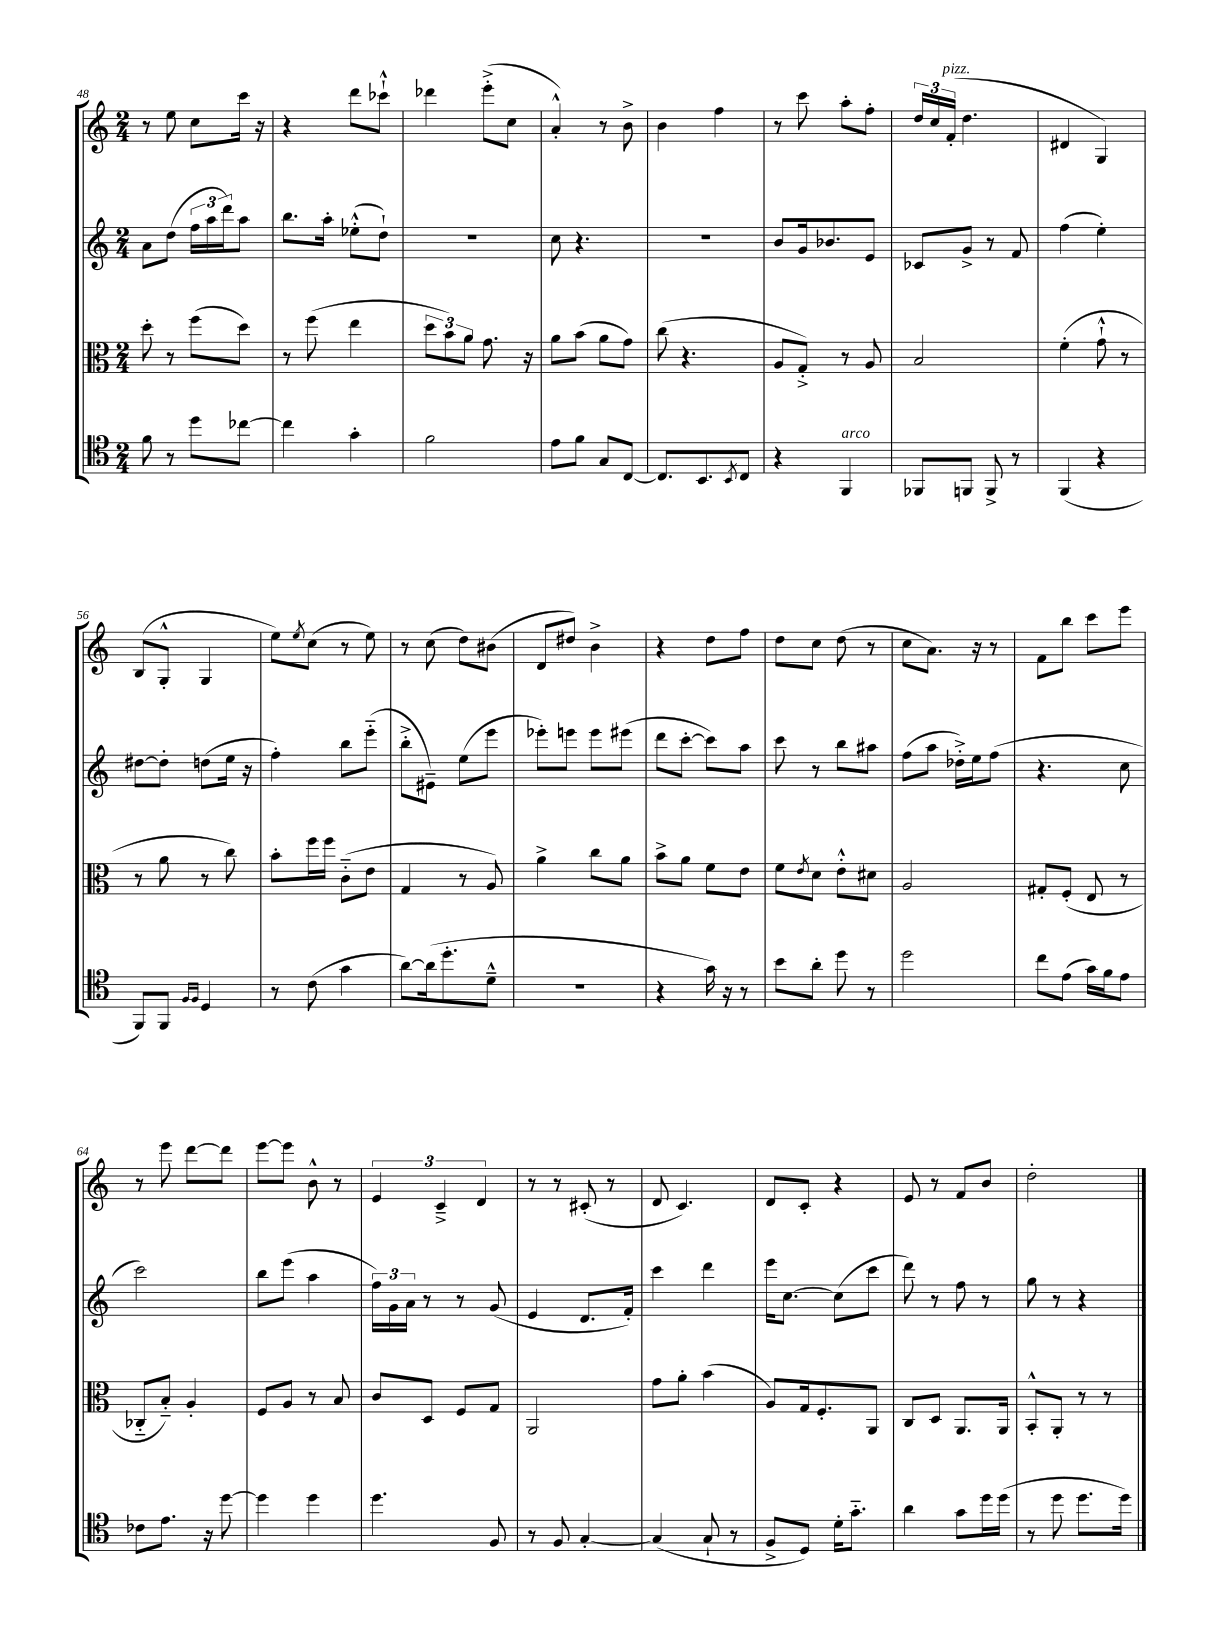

**kern	**kern	**kern	**kern
*staff4	*staff3	*staff2	*staff1
*clefC4	*clefC3	*clefG2	*clefG2
*k[]	*k[]	*k[]	*k[]
*M2/4	*M2/4	*M2/4	*M2/4
8f\	8dd'\	8a\L	8r
8r	8r	(8dd\J	8ee\
8dd\L	(8ff\L	24ff\LL	8cc\L
.	.	24aa\	.
.	.	24ddd\J)	.
[8cc-\J	8dd\J)	8aa\J	16ccc\Jk
.	.	.	16r
=	=	=	=
4cc-\]	8r	8.bb\L	4r
.	(8ff\	.	.
.	.	16aa'\Jk	.
4g'\	4ee\	(8ee-'^^\L	8ddd\L
.	.	8dd`\J)	8ccc-`^^\J
=	=	=	=
2f\	12dd\L	2r	4ddd-\
.	12b\)	.	.
.	12a\J	.	.
.	8.g\	.	(8eee'^\L
.	.	.	8cc\J
.	16r	.	.
=	=	=	=
8e\L	8a\L	8cc\	4a'^^/)
8f\J	(8b\J	4.r	.
8G/L	8a\L	.	8r
[8C/J	8g\J)	.	8b^\
=	=	=	=
8.C/]L	(8cc\	2r	4b\
.	4.r	.	.
8.BB/	.	.	.
.	.	.	4ff\
8qBB/	.	.	.
8C/J	.	.	.
=	=	=	=
4r	8A/L	8b/L	8r
.	8G'^/J)	16g/k	8ccc\
.	.	8.b-/	.
4FF/	8r	.	8aa'\L
.	8A/	8e/J	8ff'\J
=	=	=	=
8FF-/L	2B/	8c-/L	24dd/LL
.	.	.	24cc/
.	.	.	(24f'/JJ
8FF/J	.	8g^/J	4.dd\
8FF^/	.	8r	.
8r	.	8f/	.
=	=	=	=
(4FF/	(4f'\	(4ff\	4d#/
4r	8g`^^\	4ee'\)	4G/)
.	8r	.	.
=	=	=	=
8FF/L)	8r	[8dd#\L	(8B/L
8FF/J	8a\	8dd#'\]J	8G'^^/J
16qqF/LL	.	.	.
16qqF/JJ	.	.	.
4D/	8r	(8dd\L	4G/
.	8cc\)	16ee\Jk	.
.	.	16r	.
=	=	=	=
8r	8b'\L	4ff'\)	8ee\L)
.	.	.	8qee/
(8c\	16ff\L	.	(8cc\J
.	16ff\JJ	.	.
4g\	(8c'~\L	8bb\L	8r
.	8e\J	(8eee'~\J	8ee\)
=	=	=	=
[8a\L)	4G/	8bb'^\L	8r
(16a\]k	.	8e#~\J)	(8cc\
8.dd'\	.	.	.
.	8r	(8ee\L	8dd\L)
8d~^^\J	8A/)	8eee\J	(8b#\J
=	=	=	=
2r	4a^\	8eee-'\L)	8d/L
.	.	8eee\J	8dd#/J)
.	8cc\L	8eee\L	4b^\
.	8a\J	(8eee#\J	.
=	=	=	=
4r	8b^\L	8ddd\L	4r
.	8a\J	[8ccc'\J	.
16g\)	8f\L	8ccc\]L)	8dd\L
16r	.	.	.
8r	8e\J	8aa\J	8ff\J
=	=	=	=
8b\L	8f\L	8ccc\	8dd\L
.	8qe/	.	.
8a'\J	8d\J	8r	8cc\J
8dd\	8e'^^\L	8bb\L	(8dd\
8r	8d#\J	8aa#\J	8r
=	=	=	=
2dd\	2A/	(8ff\L	8cc\L
.	.	8aa\J	8.a\J)
.	.	16dd-'^\LL)	.
.	.	16ee\J	16r
.	.	(8ff\J	8r
=	=	=	=
8cc\L	8G#'/L	4.r	8f\L
(8e\J	(8F'/J	.	8bb\J
16g\LL)	8E/	.	8ccc\L
16f\J	.	.	.
8e\J	8r	8cc\	8eee\J
=	=	=	=
8c-\L	8C-'~/L	2ccc\)	8r
8.e\J	8B'~/J)	.	8eee\
.	4A'/	.	[8ddd\L
16r	.	.	.
[8dd\	.	.	8ddd\]J
=	=	=	=
4dd\]	8F/L	8bb\L	[8eee\L
.	8A/J	(8eee\J	8eee\]J
4dd\	8r	4aa\	8b^^\
.	8B/	.	8r
=	=	=	=
4.dd\	8c/L	24ff\LL)	6e/
.	.	24g\	.
.	.	24a\JJ	.
.	8D/J	8r	.
.	.	.	6c~^/
.	8F/L	8r	.
.	.	.	6d/
8F/	8G/J	(8g/	.
=	=	=	=
8r	2AA/	4e/	8r
8F/	.	.	8r
[4G'/	.	8.d/L	(8c#'/
.	.	.	8r
.	.	16f'/Jk)	.
=	=	=	=
(4G/]	8g\L	4ccc\	8d/
.	8a'\J	.	4.c/)
8G`/	(4b\	4ddd\	.
8r	.	.	.
=	=	=	=
8F^/L	8A/L)	16eee\LK	8d/L
.	.	[8.cc\J	.
8D/J)	16G/k	.	8c'/J
.	8.F'/	.	.
16d'\LK	.	(8cc\]L	4r
8.g'~\J	.	.	.
.	8AA/J	8ccc\J	.
=	=	=	=
4a\	8C/L	8ddd\)	8e/
.	8D/J	8r	8r
8g\L	8.AA/L	8ff\	8f/L
16dd\L	.	8r	8b/J
(16dd\JJ	16AA/Jk	.	.
=	=	=	=
8r	8BB'^^/L	8gg\	2dd'\
8dd\	8AA'/J	8r	.
8.dd\L	8r	4r	.
.	8r	.	.
16dd\Jk)	.	.	.
==	==	==	==
*-	*-	*-	*-
